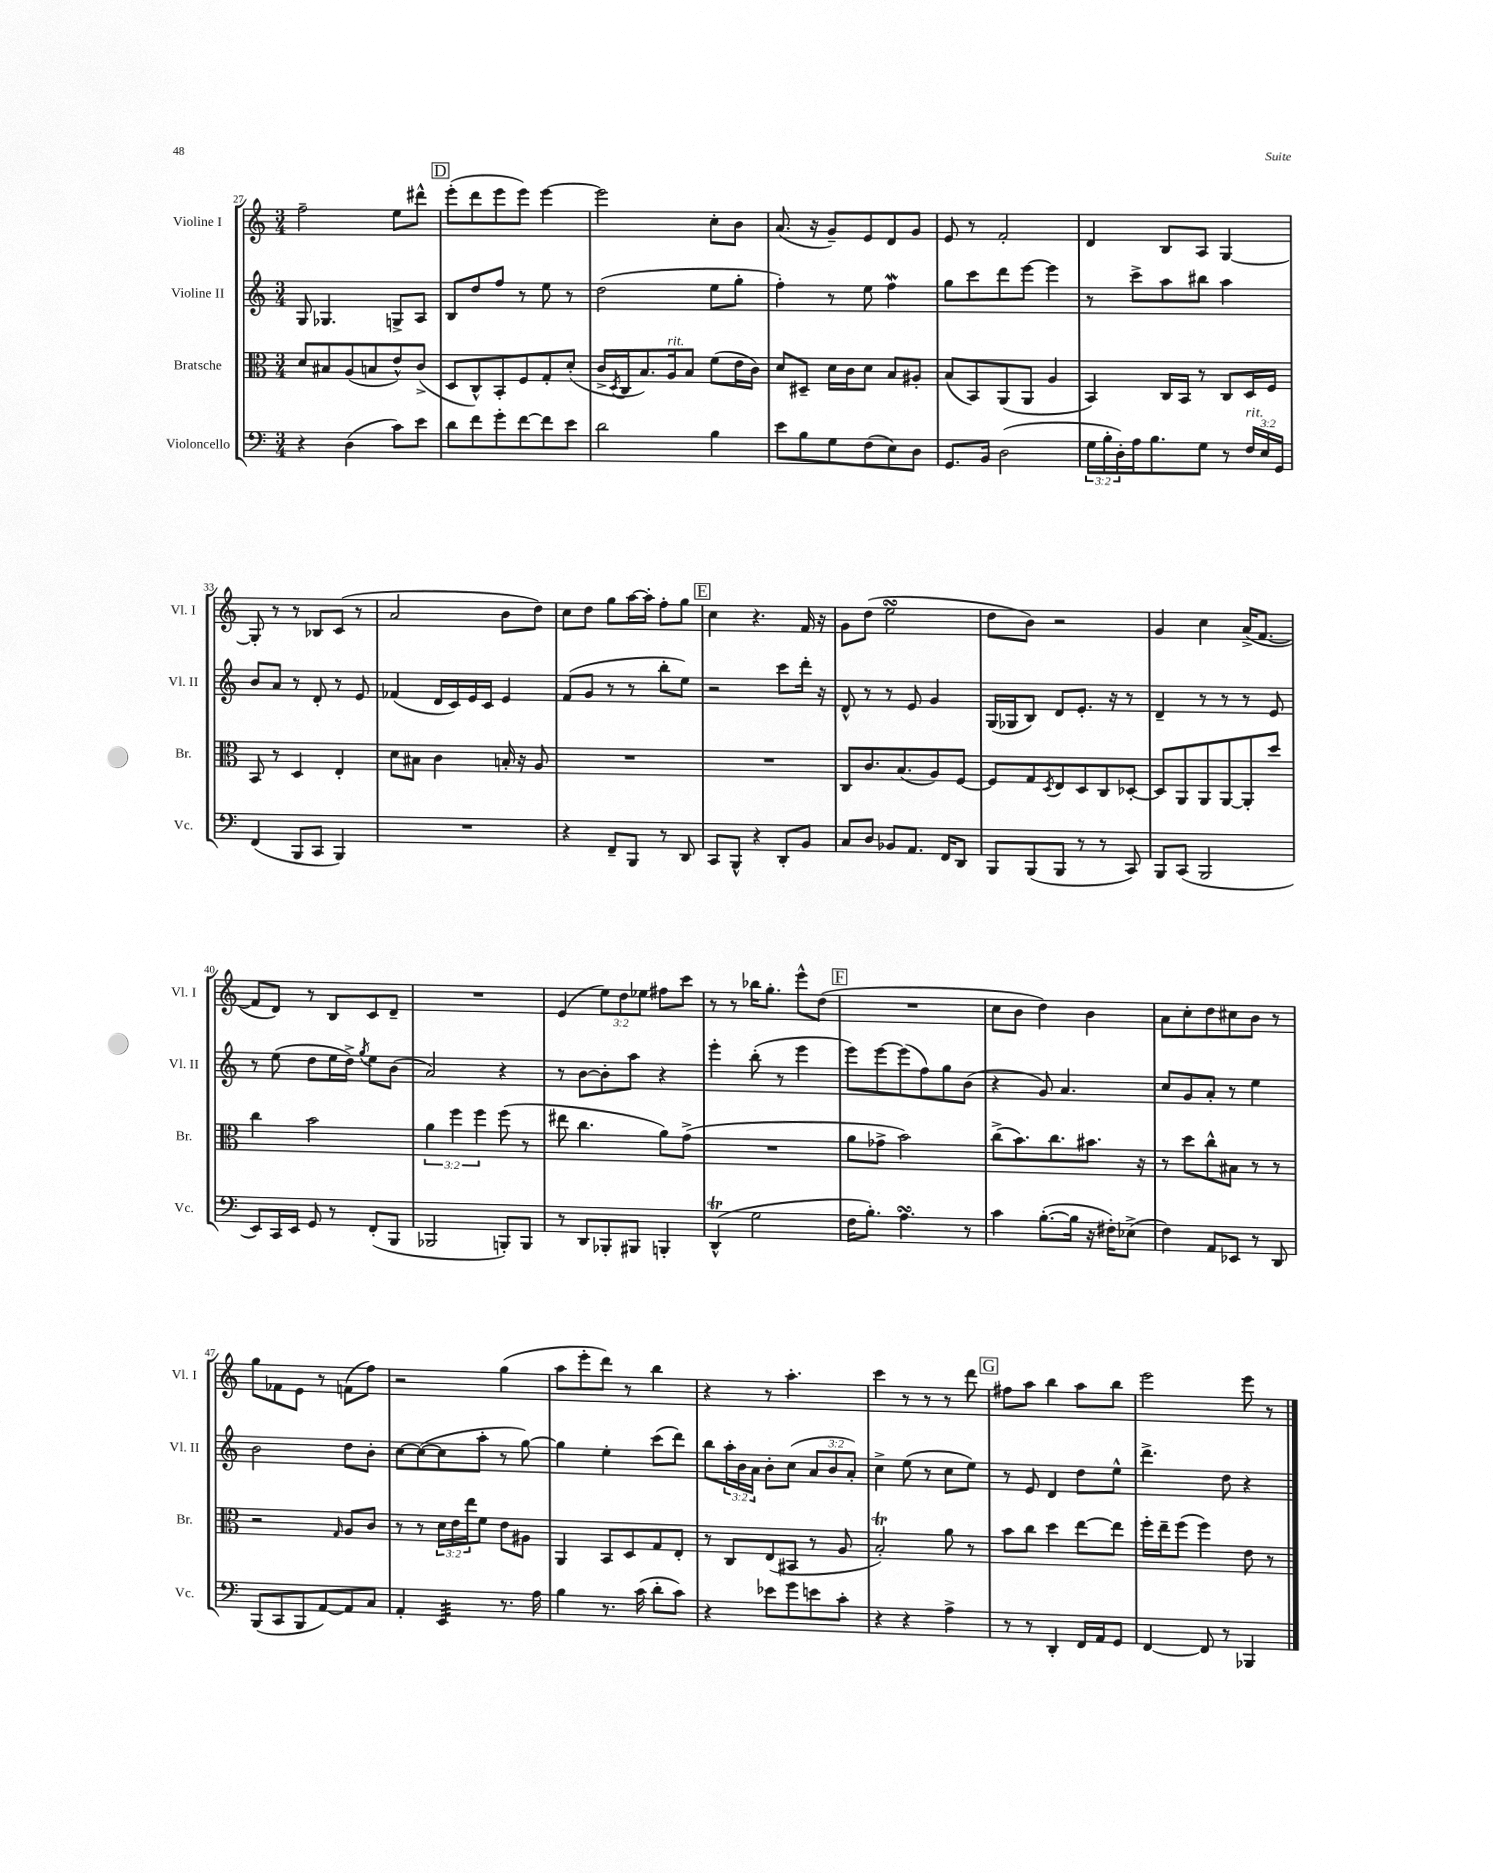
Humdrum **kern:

**kern	**kern	**kern	**kern
*staff4	*staff3	*staff2	*staff1
*clefF4	*clefC3	*clefG2	*clefG2
*k[]	*k[]	*k[]	*k[]
*M3/4	*M3/4	*M3/4	*M3/4
4r	8d	8G	2ff~
.	8B#	4.G-	.
(4D	(8A	.	.
.	8B	.	.
8c)	8e^^)	8G^	8ee
8e	(8c^	8A	8ddd#^^
=	=	=	=
8d	8D	8B	(8eee'
8f	8C^^)	8dd	8ddd
8g'	8BB'	8ff	8eee
[8f	8F	8r	8eee)
8f]	8G'	8ee	[4eee
8e	(8d'	8r	.
=	=	=	=
2d	16c^	(2dd	2eee]
.	8qD	.	.
.	16C	.	.
.	8.B)	.	.
.	16A	.	.
.	8B	.	.
4B	(8f	8ee	8cc'
.	16e	8gg'	8b
.	16c)	.	.
=	=	=	=
8e	8d	4ff')	(8.a
8B	8D#~	.	.
.	.	.	16r
8G	16d	8r	8g~)
.	16c	.	.
(8F	8d	8ee	8e
8E)	8B	4ff	8d
8D	8A#'	.	8g
=	=	=	=
8.GG	(8B	8gg	8e
.	8BB)	8ccc	8r
16BB	.	.	.
(2D	(8AA	8ddd	2f'
.	8AA	[8eee	.
.	4A	4eee]	.
=	=	=	=
24G	4BB)	8r	4d
24B'	.	.	.
24D')	.	.	.
16A	.	8ccc^	.
8.B	.	.	.
.	16C	8aa	8B
.	16BB	.	.
8G	8r	8bb#	8A
8r	8C	4aa	[4G
24F	16D	.	.
24E	.	.	.
.	16F	.	.
24GG	.	.	.
=	=	=	=
(4FF	8BB	8b	8G']
.	8r	8a	8r
8BBB	4D	8r	8r
8CC	.	8d'	8B-
4BBB)	4E'	8r	(8c
.	.	8e	8r
=	=	=	=
2.r	8d	(4f-	2a
.	8B#	.	.
.	4c	16d	.
.	.	16c)	.
.	.	16e	.
.	.	16c	.
.	16B'	4e	8b
.	16r	.	.
.	8A	.	8dd)
=	=	=	=
4r	2.r	(8f	8cc
.	.	8g	8dd
8FF~	.	8r	8gg
8BBB	.	8r	[16aa
.	.	.	16aa']
8r	.	8bb'	8ff'
8DD	.	8ee)	8gg
=	=	=	=
8CC	2.r	2r	4cc
8BBB^^	.	.	.
4r	.	.	4.r
8DD'	.	8ccc	.
8BB	.	16ddd'	16f
.	.	16r	16r
=	=	=	=
8C	8C	8d^^	8g
8D	8.c	8r	(8dd
8BB-	.	8r	2ee
.	(8.B	.	.
8.AA	.	8e	.
.	8A)	4g	.
16FF	.	.	.
8DD	[8F	.	.
=	=	=	=
8BBB	8F]	(16G	8dd
.	.	16G-	.
(8BBB	8G	8B)	8b)
.	8qD	.	.
8BBB	8E	8d	2r
8r	8D	8.e'	.
8r	8C	.	.
.	.	16r	.
8CC)	[8D-'	8r	.
=	=	=	=
8BBB	8D-]	4d~	4g
(8CC	8AA	.	.
2BBB	8AA	8r	4cc
.	[8AA	8r	.
.	8AA']	8r	(16a^
.	.	.	[8.f
.	8dd	8e	.
=	=	=	=
8EE)	4cc	8r	8f]
16CC	.	(8ee	8d)
16EE	.	.	.
8GG	2b	8dd	8r
8r	.	16ee	8B
.	.	16dd^)	.
.	.	8qgg	.
(8FF'	.	8ee	8c
8BBB	.	(8b	8d~
=	=	=	=
2BBB-	6a	2a)	2.r
.	6ff	.	.
.	6ff	.	.
8BBB')	(8ff	4r	.
8BBB	8r	.	.
=	=	=	=
8r	8ee#	8r	(4e
8DD	4.cc	[8b	.
8BBB-'	.	8b']	12ee)
.	.	.	12dd
8BBB#	.	8aa	.
.	.	.	12ee-
4BBB'	8a)	4r	8ff#
.	(8g^	.	8ccc
=	=	=	=
(4DD^^	2.r	4eee'	8r
.	.	.	8r
2G	.	(8bb'	16bb-
.	.	.	8.gg'
.	.	8r	.
.	.	4eee	8eee^^
.	.	.	(8dd
=	=	=	=
16F	8a	8eee)	2.r
8.B')	.	.	.
.	8g-^	[8eee	.
4.A	2b)	(8eee]	.
.	.	8ff)	.
.	.	8gg	.
8r	.	(8b	.
=	=	=	=
4c	(8cc^	4r	8cc
.	8.b)	.	8b
([8.B'	.	8g)	4dd)
.	8.cc	.	.
.	.	4.a	.
16B]	.	.	.
16r	8.b#	.	4b
16F#')	.	.	.
(8E-^	.	.	.
.	16r	.	.
=	=	=	=
4F)	8r	8cc	8a
.	8dd	8g	8cc'
8AA	8cc^^	8a'	8dd
8EE-	8B#	8r	8cc#
8r	8r	4ee	8b
8DD	8r	.	8r
=	=	=	=
(8BBB	2r	2b	8gg
8CC	.	.	8f-
8BBB	.	.	8e
[8AA)	.	.	8r
.	16qqG	.	.
8AA]	8A	8dd	(8f
8C	8c	8b'	8ff)
=	=	=	=
4AA'	8r	[8cc	2r
.	8r	(8cc_	.
4EE	24d	8cc]	.
.	24e	.	.
.	24ee	.	.
.	8f	8aa'	.
8.r	8e	8r	(4gg
.	8A#	[8gg)	.
16A	.	.	.
=	=	=	=
4B	4AA	4gg]	8aa
.	.	.	8eee'
8.r	8BB	4ee'	8ddd)
.	8D	.	8r
(16c	.	.	.
8d'	8G	(8ccc	4bb
8c)	8E'	8ddd)	.
=	=	=	=
4r	8r	8bb	4r
.	8C	24aa'	.
.	.	24b	.
.	.	24a	.
8e-	(8E	8b'	8r
8g	8BB#	(8cc	4.aa'
8e	8r	12a	.
.	.	12b	.
8c'	8A	.	.
.	.	12a')	.
=	=	=	=
4r	2B')	4cc^	4ccc
4r	.	(8ee	8r
.	.	8r	8r
4A^	8a	8cc	8r
.	8r	8ee)	8ddd
=	=	=	=
8r	8b	8r	8ff#
8r	8cc	8e	8aa
4DD'	4dd	4d	4bb
16FF	[8ee	8dd	8aa
16AA	.	.	.
8GG	8ee]	8ee^^	8bb
=	=	=	=
[4FF	16ff'	4.ddd^	2eee
.	16ee~	.	.
.	(8ff	.	.
8FF]	4ff)	.	.
8r	.	8dd	.
4BBB-	8e	4r	8eee
.	8r	.	8r
==	==	==	==
*-	*-	*-	*-
